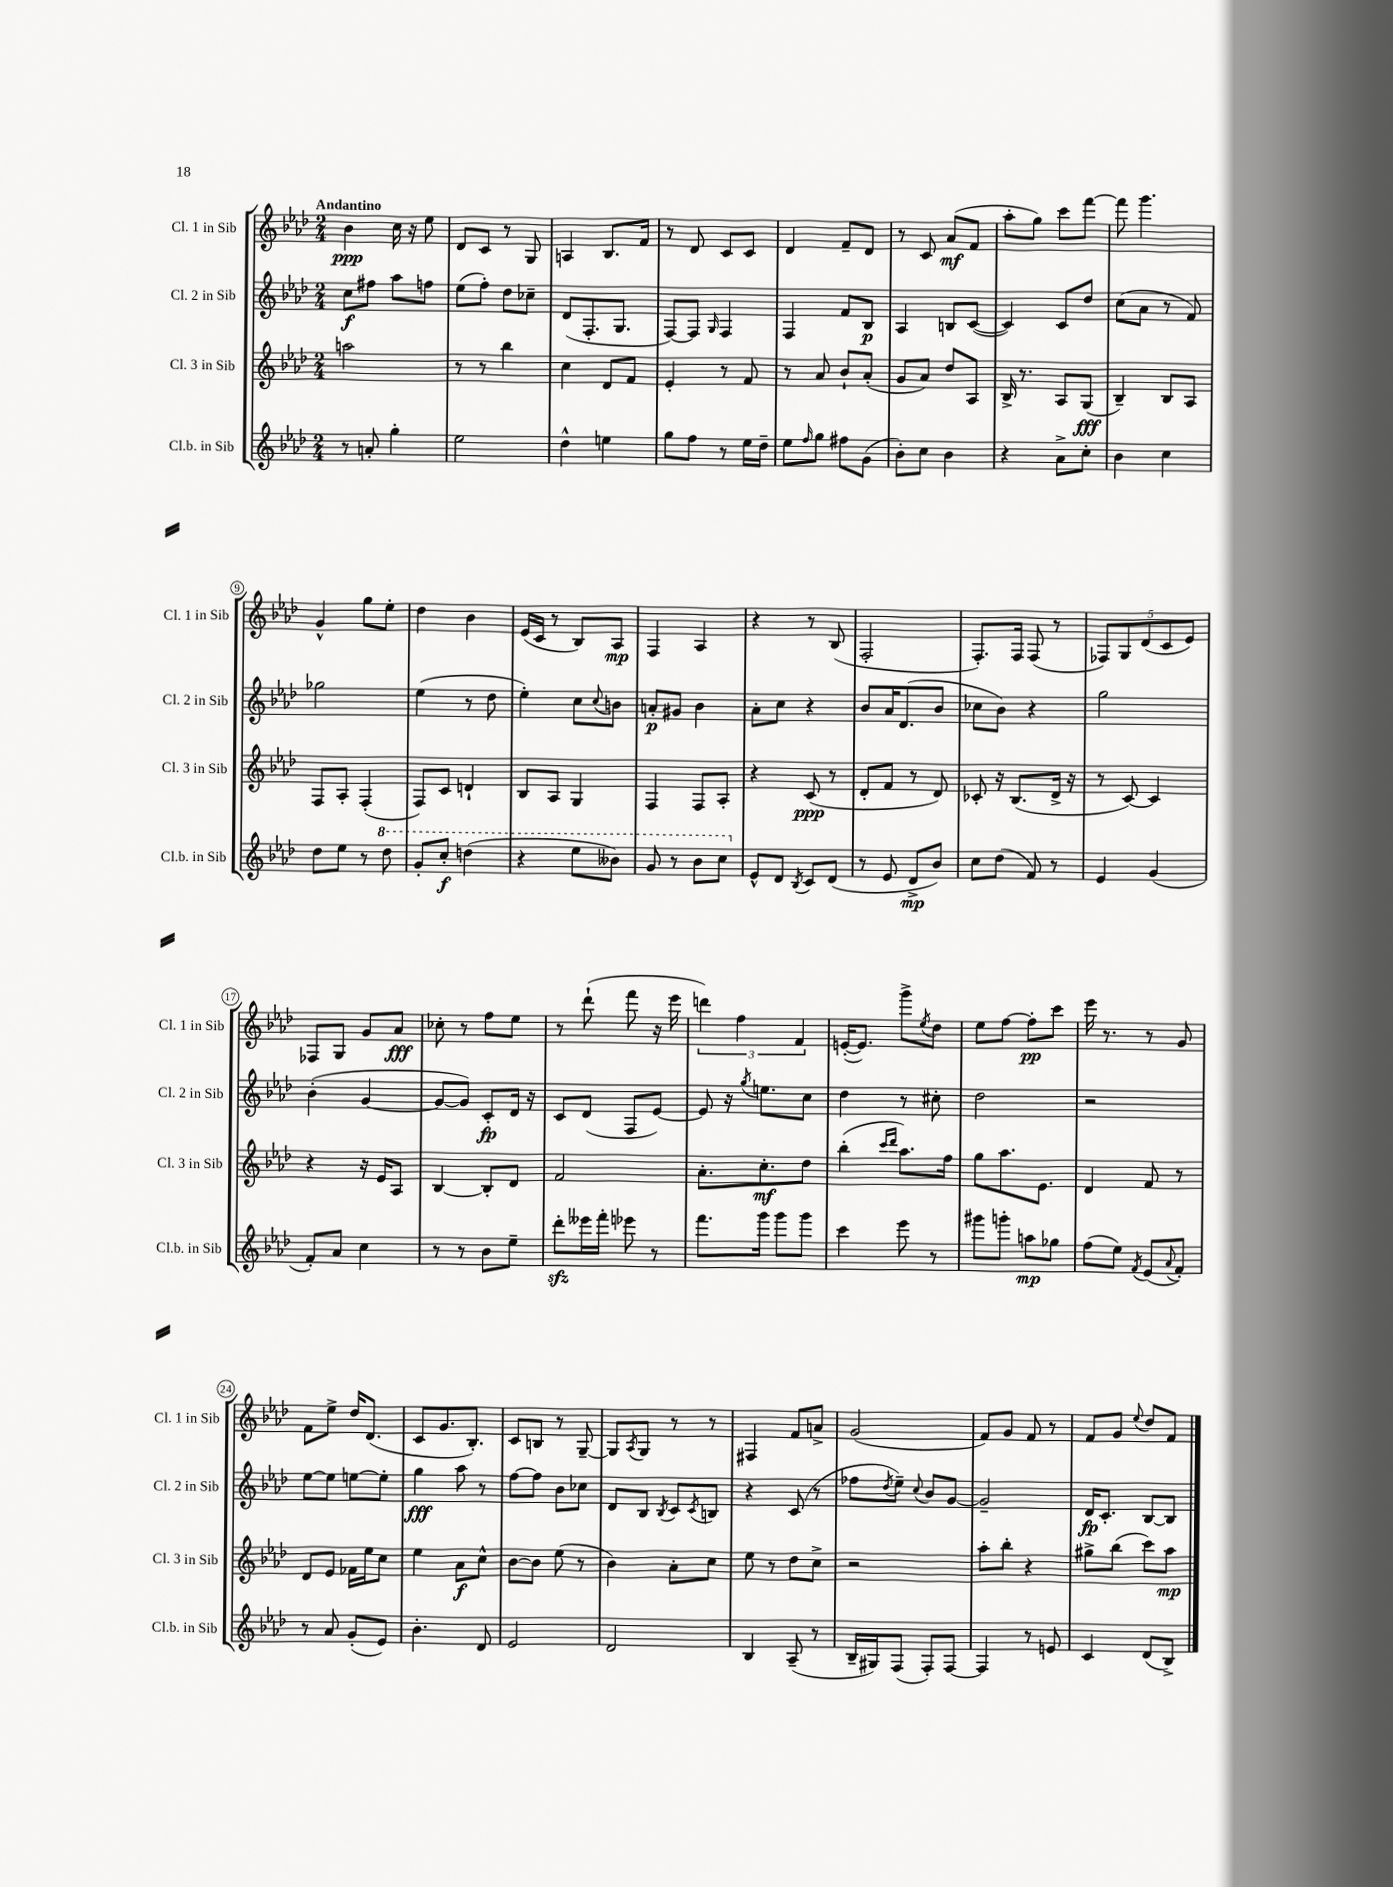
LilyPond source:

<<
\new StaffGroup <<
\new Staff = "s0" \with { instrumentName = "Cl. 1 in Sib" shortInstrumentName = "Cl. 1 in Sib" } {
    \clef treble \key aes \major \numericTimeSignature \time 2/4 \tempo "Andantino"
    bes'4\ppp c''16 r16 ees''8 |
    des'8 c'8 r8 g8 |
    a4 bes8. f'16 |
    r8 des'8 c'8 c'8 |
    des'4 f'8-- des'8 |
    r8 c'8 aes'8\mf( f'8 |
    aes''8-. g''8) c'''8 f'''8~ |
    f'''8 g'''4. |
    g'4-^ g''8 ees''8-. |
    des''4 bes'4 |
    ees'16( c'16 r8 bes8) aes8\mp |
    f4 aes4 |
    r4 r8 bes8( |
    f2-. |
    f8.-.) f16 f8( r8 |
    \tuplet 5/4 { fes8) g8 des'8( c'8 ees'8) } |
    fes8 g8 g'8 aes'8\fff |
    ces''8-. r8 f''8 ees''8 |
    r8 des'''8-!( f'''8 r16 ees'''16 |
    \tuplet 3/2 { d'''4) f''4 f'4 } |
    e'16~-.( e'8.) g'''8-> \acciaccatura { ees''8 } des''8 |
    ees''8 f''8~ f''8-.\pp c'''8 |
    ees'''16 r8. r8 g'8 |
    f'8 ees''8-> des''16 des'8.( |
    c'8 g'8. bes8.-.) |
    c'8 b8 r8 g8~-- |
    g8 \acciaccatura { aes8 } g8 r8 r8 |
    fis4 f'8 a'8-> |
    g'2( |
    f'8) g'8 f'8 r8 |
    f'8 g'8 \appoggiatura { ees''8 } des''8 f'8 \bar "|." |
}
\new Staff = "s1" \with { instrumentName = "Cl. 2 in Sib" shortInstrumentName = "Cl. 2 in Sib" } {
    \clef treble \key aes \major \numericTimeSignature \time 2/4
    c''8\f fis''8 aes''8 f''8 |
    ees''8( f''8-.) des''8 ces''8-- |
    des'8( f8.-. g8. |
    f8~) f8 \grace { g16 } f4 |
    f4 f'8 bes8\p |
    aes4 b8 c'8~( |
    c'4) c'8 des''8 |
    c''8( aes'8 r8 f'8) |
    ges''2 |
    ees''4( r8 des''8 |
    ees''4-.) c''8 \appoggiatura { c''8 } b'8 |
    a'8-.\p gis'8 bes'4 |
    aes'8-. c''8 r4 |
    bes'8 aes'16 des'8.( bes'8 |
    ces''8 bes'8) r4 |
    g''2 |
    bes'4-.( g'4~ |
    g'8~ g'8) c'8-.\fp des'16 r16 |
    c'8 des'8( f8 ees'8~) |
    ees'8 r16 \acciaccatura { g''8 } e''8. c''8 |
    des''4 r8 cis''8-. |
    des''2 |
    r2 |
    ees''8~ ees''8 e''8~ e''8-. |
    g''4\fff aes''8 r8 |
    f''8~ f''8 bes'8 ces''8 |
    des'8 bes8 \acciaccatura { bes8 } c'8 \acciaccatura { c'8 } b8 |
    r4 c'8( r8 |
    fes''8 \acciaccatura { des''8 } ees''8--) \appoggiatura { c''8 } bes'8 g'8~ |
    g'2-- |
    des'16\fp c'8.-. bes8~ bes8 \bar "|." |
}
\new Staff = "s2" \with { instrumentName = "Cl. 3 in Sib" shortInstrumentName = "Cl. 3 in Sib" } {
    \clef treble \key aes \major \numericTimeSignature \time 2/4
    a''2 |
    r8 r8 bes''4 |
    c''4 des'8 f'8 |
    ees'4-. r8 f'8 |
    r8 aes'8 bes'8-! aes'8-.( |
    g'8 aes'8) des''8 aes8 |
    bes16-> r8. aes8 g8\fff( |
    bes4--) bes8 aes8 |
    f8 aes8-. f4-.( |
    f8) c'8 d'4-! |
    bes8 aes8 g4 |
    f4 f8 aes8-. |
    r4 c'8\ppp( r8 |
    des'8-. f'8 r8 des'8) |
    ces'8-. r16 bes8.( des'16-> r16 |
    r8 c'8~) c'4 |
    r4 r16 ees'16 aes8 |
    bes4~ bes8-. des'8 |
    f'2 |
    aes'8.-. c''8.-.\mf des''8 |
    bes''4-.( \grace { c'''16 des'''16 } aes''8.) f''16 |
    g''8 aes''8. ees'8. |
    des'4 f'8 r8 |
    des'8 ees'8 fes'16 ees''16 c''8 |
    ees''4 aes'8\f c''8-^ |
    bes'8~ bes'8 ees''8( r8 |
    bes'4) aes'8-. c''8 |
    ees''8 r8 des''8 c''8-> |
    r2 |
    aes''8-. bes''8-. r4 |
    gis''8-> bes''8( c'''8) aes''8\mp \bar "|." |
}
\new Staff = "s3" \with { instrumentName = "Cl.b. in Sib" shortInstrumentName = "Cl.b. in Sib" } {
    \clef treble \key aes \major \numericTimeSignature \time 2/4
    r8 a'8-. g''4-. |
    ees''2 |
    des''4-^ e''4 |
    g''8 f''8 r8 ees''16 des''16-- |
    ees''8 \grace { f''16 } g''8 fis''8 g'8( |
    bes'8-.) c''8 bes'4 |
    r4 aes'8-> c''8-. |
    bes'4 c''4 |
    des''8 ees''8 r8 \ottava #1 des'''8 |
    g''8-. c'''8-.\f d'''4( |
    r4 ees'''8 beses''8) |
    g''8 r8 bes''8 c'''8 \ottava #0 |
    ees'8-^ des'8 \acciaccatura { bes8 } c'8 des'8( |
    r8 ees'8 des'8->\mp bes'8) |
    c''8 des''8( f'8) r8 |
    ees'4 g'4( |
    f'8-.) aes'8 c''4 |
    r8 r8 bes'8 ees''8-- |
    des'''8-.\sfz eeses'''16 f'''16-. ees'''8 r8 |
    f'''8. g'''16 g'''8 g'''8 |
    c'''4 ees'''8 r8 |
    gis'''8 g'''8-. a''8\mp ges''8 |
    f''8( ees''8) \acciaccatura { f'8 } ees'8( \appoggiatura { aes'8 } f'8-.) |
    r8 aes'8 g'8-.( ees'8) |
    bes'4.-. des'8 |
    ees'2 |
    des'2 |
    bes4 aes8--( r8 |
    bes16-- gis16) f8( f8-.) f8~ |
    f4 r8 e'8 |
    c'4 des'8( bes8->) \bar "|." |
}
>>
>>
\layout { \context { \Score \override BarNumber.stencil = #(make-stencil-circler 0.1 0.3 ly:text-interface::print) } }
